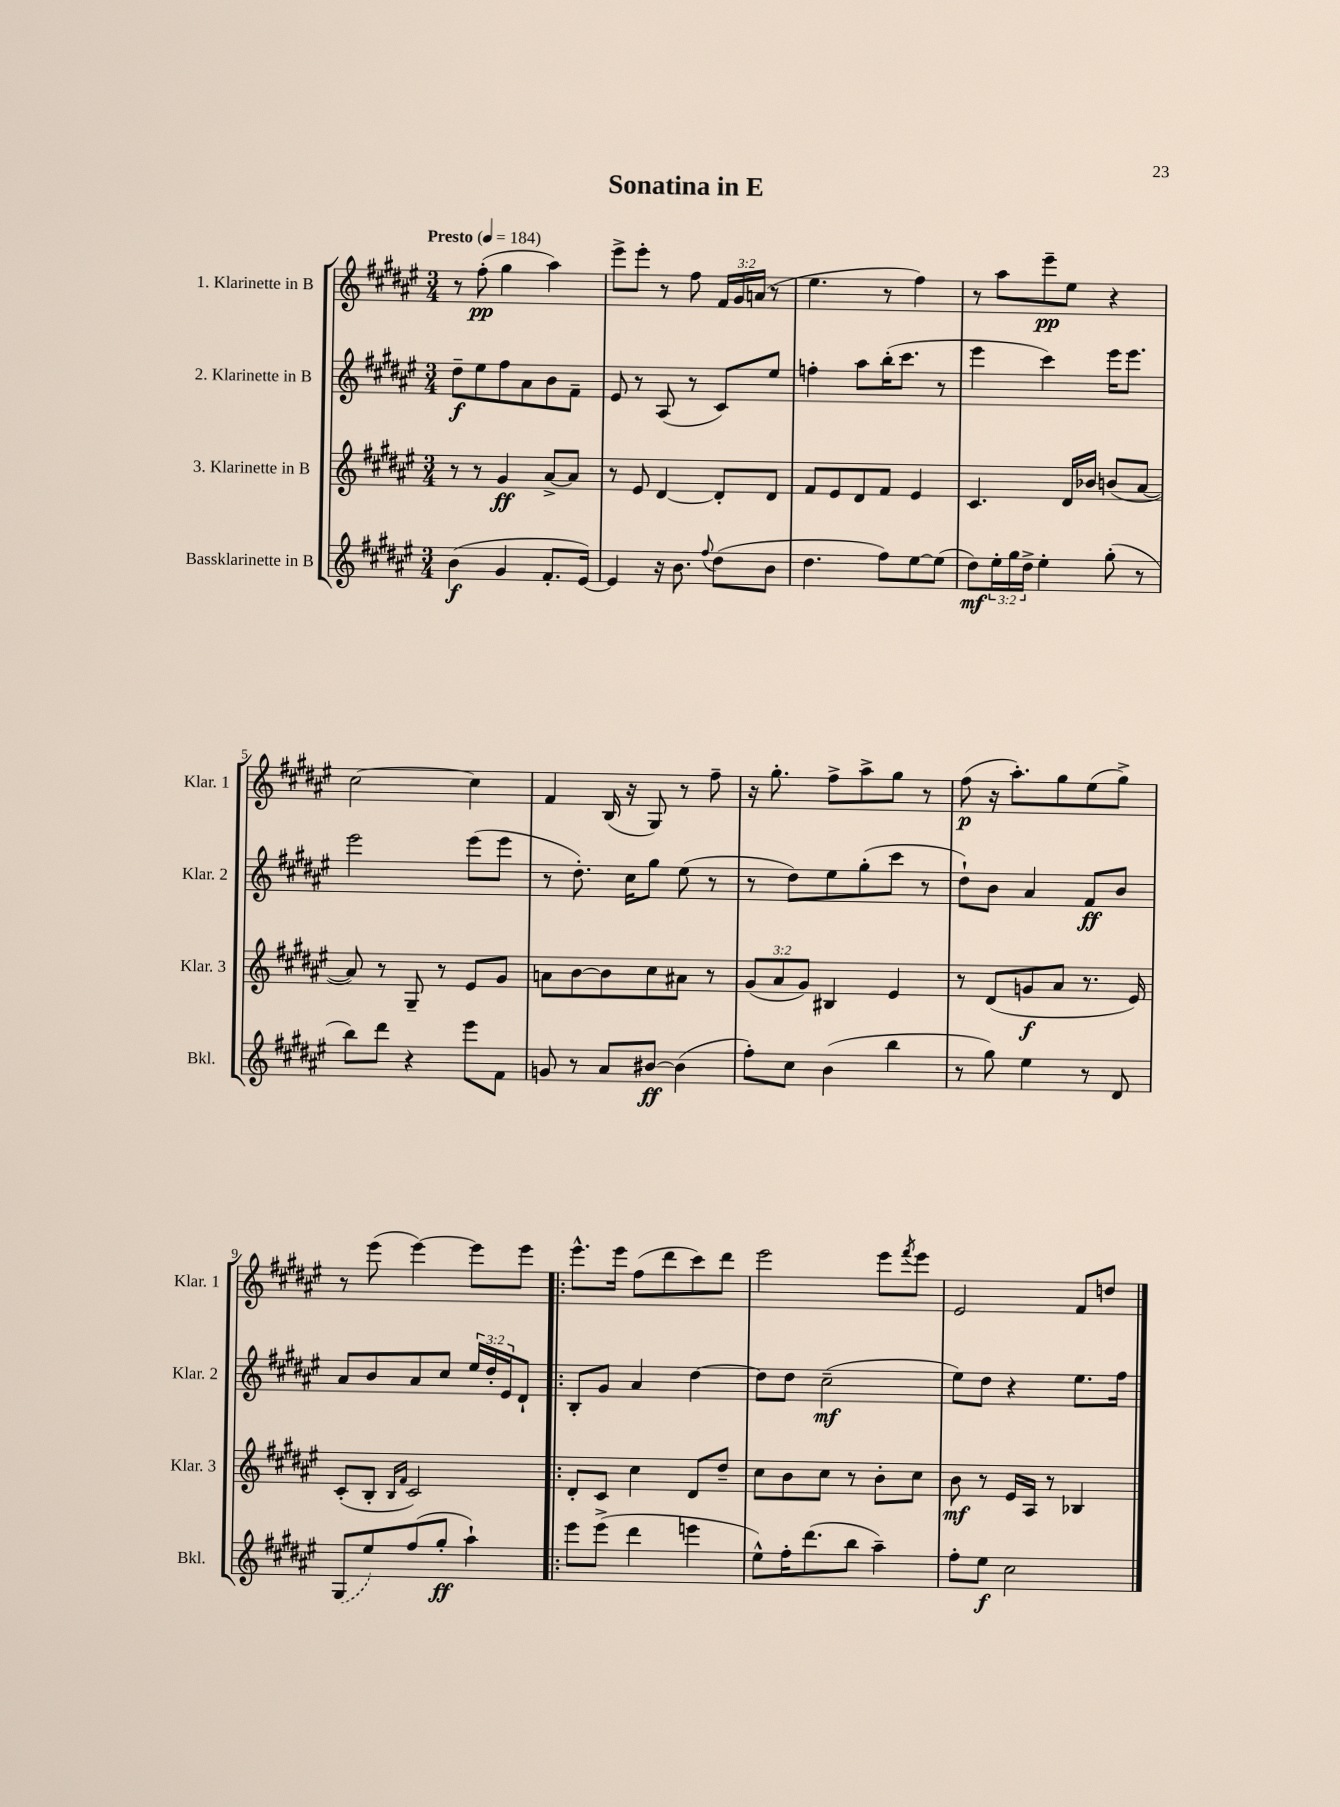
\header { title = "Sonatina in E" }
<<
\new StaffGroup <<
\new Staff = "s0" \with { instrumentName = "1. Klarinette in B" shortInstrumentName = "Klar. 1" } {
    \clef treble \key fis \major \numericTimeSignature \time 3/4 \override Staff.TupletNumber.text = #tuplet-number::calc-fraction-text \tempo "Presto" 4 = 184
    r8 fis''8-.\pp( gis''4 ais''4) |
    eis'''8-> eis'''8-. r8 fis''8 \tuplet 3/2 { fis'16 gis'16 a'16( } r8 |
    eis''4. r8 fis''4) |
    r8 ais''8 eis'''8--\pp eis''8 r4 |
    cis''2~ cis''4 |
    fis'4 b16( r16 gis8) r8 fis''8-- |
    r16 gis''8.-. fis''8-> ais''8-> gis''8 r8 |
    fis''8\p( r16 ais''8.-.) gis''8 eis''8( gis''8->) |
    r8 eis'''8( eis'''4~) eis'''8 eis'''8 |
    \bar ".|:" eis'''8.-^ eis'''16 fis''8( dis'''8 cis'''8) dis'''8 |
    eis'''2 eis'''8 \acciaccatura { fis'''8 } eis'''8 |
    eis'2 fis'8 d''8 \bar "|." |
}
\new Staff = "s1" \with { instrumentName = "2. Klarinette in B" shortInstrumentName = "Klar. 2" } {
    \clef treble \key fis \major \numericTimeSignature \time 3/4 \override Staff.TupletNumber.text = #tuplet-number::calc-fraction-text
    dis''8--\f eis''8 fis''8 ais'8 b'8 fis'8-- |
    eis'8 r8 ais8( r8 cis'8) eis''8 |
    f''4-. ais''8 b''16-.( cis'''8. r8 |
    eis'''4 cis'''4) eis'''16 eis'''8. |
    eis'''2 eis'''8( eis'''8 |
    r8 dis''8.-.) cis''16 gis''8 eis''8( r8 |
    r8 dis''8) eis''8 gis''8-.( cis'''8 r8 |
    dis''8-!) b'8 ais'4 fis'8\ff b'8 |
    ais'8 b'8 ais'8 cis''8 \tuplet 3/2 { eis''16 dis''16-. eis'16 } dis'8-! |
    \bar ".|:" b8-. gis'8 ais'4 dis''4~ |
    dis''8 dis''8 cis''2--\mf( |
    eis''8) dis''8 r4 eis''8. fis''16 \bar "|." |
}
\new Staff = "s2" \with { instrumentName = "3. Klarinette in B" shortInstrumentName = "Klar. 3" } {
    \clef treble \key fis \major \numericTimeSignature \time 3/4 \override Staff.TupletNumber.text = #tuplet-number::calc-fraction-text
    r8 r8 gis'4\ff ais'8~-> ais'8 |
    r8 eis'8 dis'4~ dis'8-. dis'8 |
    fis'8 eis'8 dis'8 fis'8 eis'4 |
    cis'4. dis'16 bes'16 b'8( ais'8~ |
    ais'8) r8 gis8-- r8 eis'8 gis'8 |
    a'8 b'8~ b'8 cis''8 ais'8 r8 |
    \tuplet 3/2 { gis'8( ais'8 gis'8) } bis4 eis'4 |
    r8 dis'8( g'8\f ais'8 r8. eis'16) |
    cis'8-.( b8-. \grace { b16 fis'16 } cis'2) |
    \bar ".|:" dis'8-. cis'8 cis''4 dis'8 dis''8-- |
    cis''8 b'8 cis''8 r8 b'8-. cis''8 |
    b'8\mf r8 eis'16 ais16 r8 bes4 \bar "|." |
}
\new Staff = "s3" \with { instrumentName = "Bassklarinette in B" shortInstrumentName = "Bkl." } {
    \clef treble \key fis \major \numericTimeSignature \time 3/4 \override Staff.TupletNumber.text = #tuplet-number::calc-fraction-text
    b'4\f( gis'4 fis'8.-. eis'16~) |
    eis'4 r16 b'8. \appoggiatura { fis''8 } dis''8( b'8 |
    dis''4. fis''8) eis''8~ eis''8( |
    dis''8\mf) \tuplet 3/2 { eis''16-. gis''16 dis''16-> } eis''4-. gis''8-.( r8 |
    b''8) dis'''8 r4 eis'''8 fis'8 |
    g'8 r8 ais'8 bis'8~\ff bis'4( |
    fis''8-.) cis''8 b'4( b''4 |
    r8 gis''8) eis''4 r8 dis'8 |
    \once \slurDashed gis8( eis''8) fis''8( gis''8-.\ff ais''4-!) |
    \bar ".|:" eis'''8 eis'''8->( dis'''4 e'''4 |
    eis''8-^) fis''16-. dis'''8.( b''8 ais''4--) |
    fis''8-. eis''8\f cis''2 \bar "|." |
}
>>
>>
